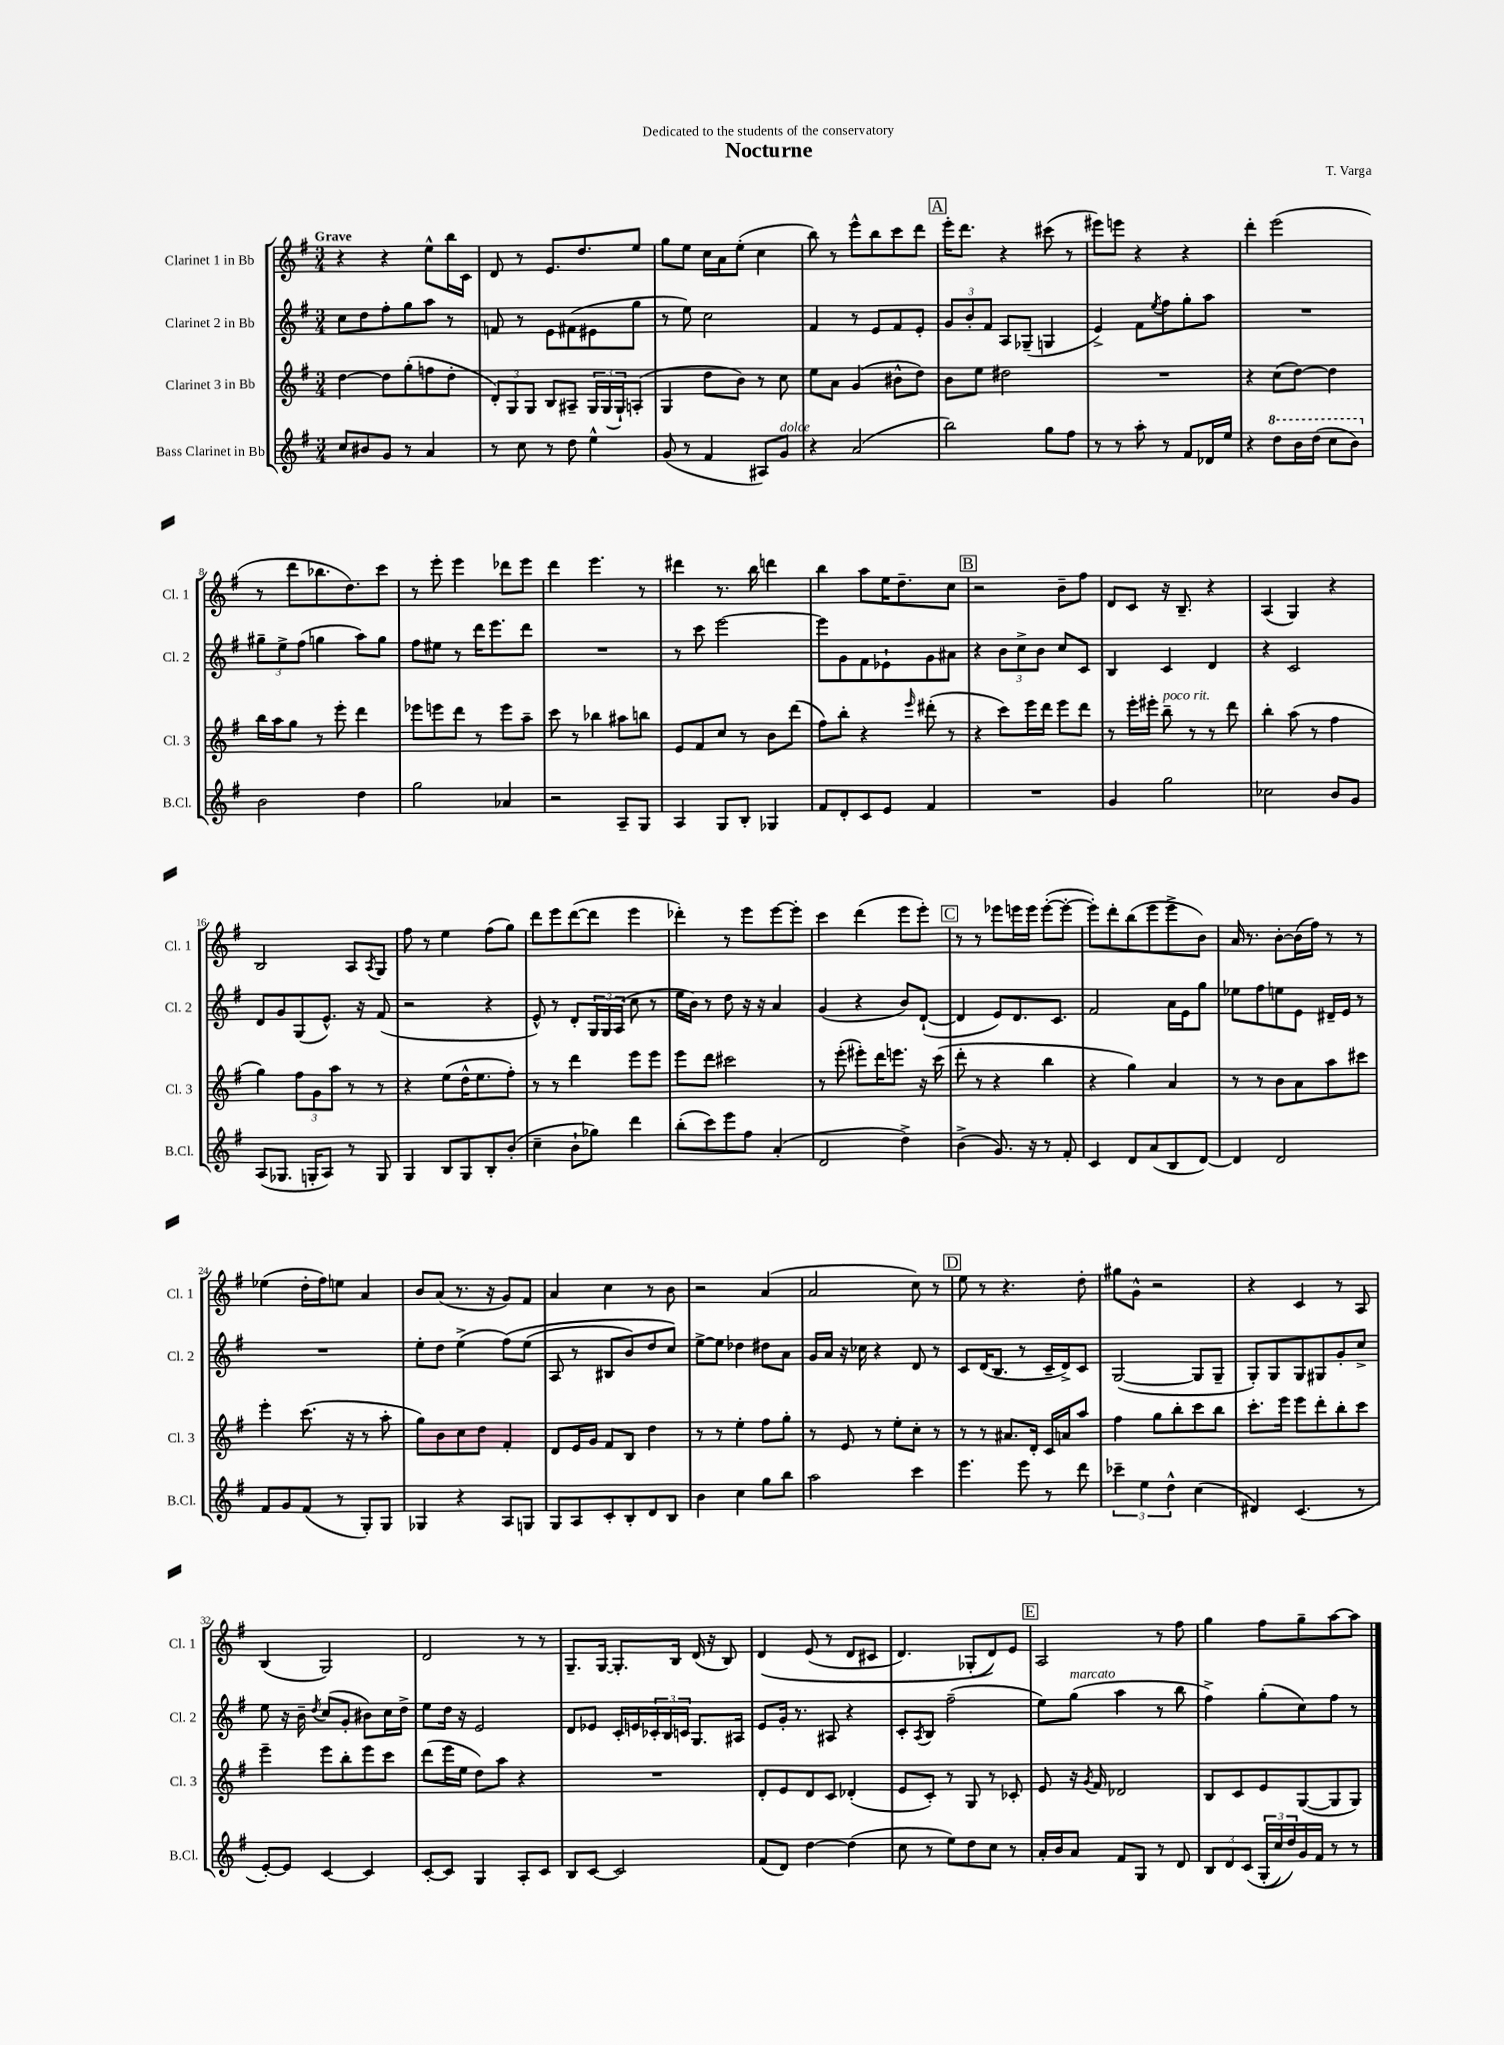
\header { title = "Nocturne" composer = "T. Varga" dedication = "Dedicated to the students of the conservatory" }
<<
\new StaffGroup <<
\new Staff = "s0" \with { instrumentName = "Clarinet 1 in Bb" shortInstrumentName = "Cl. 1" } {
    \clef treble \key g \major \numericTimeSignature \time 3/4 \tempo "Grave"
    r4 r4 e''8-^ b''16 c'16 |
    d'8 r8 e'8. d''8. e''8 |
    g''8 e''8 c''16 a'16 e''8-.( c''4 |
    b''8) r8 e'''8-^ b''8 c'''8 d'''8 |
    \mark \markup { \box "A" } e'''16-. d'''8. r4 cis'''8( r8 |
    eis'''8) e'''8 r4 r4 |
    d'''4-. e'''2( |
    r8 d'''8 bes''8. d''8.) c'''8 |
    r8 e'''8-. e'''4 des'''8 e'''8 |
    d'''4 e'''4. r8 |
    dis'''4 r8. b''16 d'''4 |
    b''4 a''8 e''16 d''8.-- c''8 |
    \mark \markup { \box "B" } r2 b'8-- fis''8 |
    d'8 c'8 r16 b8.-- r4 |
    a4( g4) r4 |
    b2 a8 \acciaccatura { a8 } g8 |
    fis''8 r8 e''4 fis''8( g''8) |
    d'''8 e'''8 d'''8~( d'''8 e'''4 |
    des'''4-.) r8 e'''8 e'''8~ e'''8-. |
    c'''4 d'''4( e'''8 e'''8-.) |
    \mark \markup { \box "C" } r8 r8 ees'''8 e'''16 e'''16 e'''8~-.( e'''8~-. |
    e'''8-.) d'''8-. b''8( e'''8 e'''8-> b'8) |
    a'16 r8. b'8~-. b'16( fis''16) r8 r8 |
    ees''4( d''16-. fis''16) e''8 a'4 |
    b'8 a'8( r8. r16 g'8) fis'8 |
    a'4 c''4 r8 b'8 |
    r2 a'4( |
    a'2 c''8) r8 |
    \mark \markup { \box "D" } e''8 r8 r4. d''8-. |
    gis''8 g'8-^ r2 |
    r4 c'4 r8 a8 |
    b4( g2) |
    d'2 r8 r8 |
    g8.-- g16~ g8.-. b16 d'16( r16 b8) |
    d'4\( e'8( r8 d'8 cis'8 |
    d'4.) ges8-.( d'8)\) e'8 |
    \mark \markup { \box "E" } a2 r8 fis''8 |
    g''4 fis''8 g''8-- a''8~ a''8 \bar "|." |
}
\new Staff = "s1" \with { instrumentName = "Clarinet 2 in Bb" shortInstrumentName = "Cl. 2" } {
    \clef treble \key g \major \numericTimeSignature \time 3/4
    c''8 d''8 fis''8-. g''8 a''8 r8 |
    f'8 r8 e'8 fis'8( eis'8 g''8 |
    r8 e''8) c''2 |
    fis'4 r8 e'8 fis'8 e'8-. |
    \mark \markup { \box "A" } \tuplet 3/2 { g'8 b'8-. fis'8 } a8 ges8--( g4 |
    e'4->) fis'8 \acciaccatura { e''8 } fis''8 g''8-. a''8 |
    R2. |
    \tuplet 3/2 { gis''8-- e''8-> fis''8( } g''4 a''8) g''8 |
    fis''8 eis''8 r8 d'''16 e'''8. d'''8 |
    R2. |
    r8 c'''8 e'''2~ |
    e'''8 g'8 fis'8 ees'8-! g'8 ais'8 |
    \mark \markup { \box "B" } r4 \tuplet 3/2 { b'8 c''8-> b'8 } c''8 c'8 |
    b4 c'4 d'4 |
    r4 c'2 |
    d'8 g'8 g8( e'8.-^) r16 fis'8( |
    r2 r4 |
    e'8-^) r8 d'8-. \tuplet 3/2 { g16 g16 a16( } c''8 r8 |
    e''16 b'16) r8 d''8 r16 r16 a'4 |
    g'4( r4 b'8) d'8~-!( |
    \mark \markup { \box "C" } d'4 e'8) d'8. c'8. |
    fis'2 a'16 e'16 g''8 |
    ees''8 fis''8 e''8 e'8 dis'16-- e'16 r8 |
    R2. |
    e''8-. d''8 e''4->( fis''8)\( e''8( |
    a8 r8 bis8 b'8) d''8 c''8\) |
    e''8~-> e''8 des''4 dis''8 a'8 |
    g'16 a'16 r16 ces''16 r4 d'8 r8 |
    \mark \markup { \box "D" } c'8 d'16( b8. r8 c'16-- d'16->) c'8 |
    g2~( g8 g8-- |
    g8-.) g8 g8 gis8 g'8-. c''8-> |
    e''8 r16 b'16-- \acciaccatura { d''8 } c''8( g'8-. bis'8) c''16 d''16-> |
    e''8 d''16 r16 e'2 |
    d'8 ees'8 c'16-. e'16 \tuplet 3/2 { ces'16-. b16 c'16 } g8. ais16 |
    e'8 g'16-. r8. ais8 r4 |
    c'8-. \acciaccatura { a8 } b8 fis''2--( |
    \mark \markup { \box "E" } e''8) g''8^\markup { \italic "marcato" }( a''4 r8 b''8 |
    fis''4->) g''8-.( c''8) fis''8 r8 \bar "|." |
}
\new Staff = "s2" \with { instrumentName = "Clarinet 3 in Bb" shortInstrumentName = "Cl. 3" } {
    \clef treble \key g \major \numericTimeSignature \time 3/4
    d''4~ d''8 g''8-.( f''8 d''8-. |
    \tuplet 3/2 { d'8-.) g8 g8 } b8 ais8-- \tuplet 3/2 { g16 g16( g16-!) } a8-.( |
    g4 d''8 b'8) r8 c''8 |
    e''8 a'8 g'4( bis'8-^ d''8) |
    \mark \markup { \box "A" } b'8 e''8 dis''2 |
    R2. |
    r4 c''8( d''8~) d''4 |
    b''16 a''16 g''8 r8 e'''8-. d'''4 |
    ees'''8 e'''8 d'''8 r8 e'''8 a''8-- |
    c'''8 r8 bes''4 ais''8 b''8 |
    e'8 fis'8 c''8 r8 b'8 d'''8( |
    fis''8) b''8-. r4 \grace { e'''16 } dis'''8-.( r8 |
    \mark \markup { \box "B" } r4 c'''8) e'''16 d'''16 e'''8 d'''8 |
    r8 e'''16-. eis'''16-. b''8--^\markup { \italic "poco rit." } r8 r8 d'''8 |
    b''4-. a''8( r8 fis''4 |
    g''4) \tuplet 3/2 { fis''8 g'8 a''8 } r8 r8 |
    r4 e''8( d''16-^ e''8. fis''8-.) |
    r8 r8 d'''4 e'''8 e'''8 |
    e'''8 d'''8 cis'''2 |
    r8 e'''8-.( eis'''8-.) d'''16 e'''8. r16 c'''16( |
    \mark \markup { \box "C" } d'''8-. r8 r4 b''4 |
    r4 g''4) a'4 |
    r8 r8 b'8 a'8 a''8 cis'''8 |
    e'''4-. c'''8.( r16 r8 a''8-. |
    g''8) b'8 c''8 d''8 fis'4-. |
    d'8 e'16 g'16 fis'8 b8 d''4 |
    r8 r8 e''4-. fis''8 g''8-. |
    r8 e'8 r8 e''8-. c''8-. r8 |
    \mark \markup { \box "D" } r8 r8 ais'8. d'16-. c'16 a'16 a''8 |
    fis''4 g''8 b''8-. c'''8 b''8 |
    c'''8.-. e'''16 e'''8 d'''8-. b''8-. c'''8 |
    e'''4-- e'''8 b''8-. e'''8 c'''8 |
    d'''8( e'''16 e''16 d''8) a''8 r4 |
    R2. |
    d'8-. e'8 d'8 c'8 des'4-.( |
    e'8 c'8-.) r8 g8 r8 ces'8-. |
    \mark \markup { \box "E" } e'8 r16 \acciaccatura { g'8 } fis'16 des'2 |
    b8 c'8 e'8 g8~( g8 g8) \bar "|." |
}
\new Staff = "s3" \with { instrumentName = "Bass Clarinet in Bb" shortInstrumentName = "B.Cl." } {
    \clef treble \key g \major \numericTimeSignature \time 3/4
    c''8 bis'8 g'8 r8 a'4 |
    r8 c''8 r8 d''8 e''4-^ |
    g'8( r8 fis'4 ais8) g'8^\markup { \italic "dolce" } |
    r4 a'2( |
    \mark \markup { \box "A" } b''2) g''8 fis''8 |
    r8 r8 a''8-. r8 fis'8 des'16 e''16 |
    r4 \ottava #1 d'''8 b''16 d'''16( c'''8 b''8) \ottava #0 |
    b'2 d''4 |
    g''2 aes'4 |
    r2 a8-- g8 |
    a4 g8 b8-. ges4 |
    fis'8 d'8-. c'8 e'8 fis'4 |
    \mark \markup { \box "B" } R2. |
    g'4 g''2 |
    ces''2 b'8 g'8 |
    a8( ges8. g16-. a8) r8 g8 |
    g4 b8 g8 b8-. b'8-.( |
    c''4-- b'8-! ges''8) d'''4 |
    b''8-.( c'''8) e'''8 fis''8 a'4-.( |
    d'2 d''4->) |
    \mark \markup { \box "C" } b'4->( g'8.) r16 r8 fis'8-. |
    c'4 d'8 a'8( b8 d'8~) |
    d'4 d'2 |
    fis'8 g'8 fis'8( r8 g8-.) g8 |
    ges4 r4 a8 g8 |
    g8 a8 c'8-. b8-. d'8 b8 |
    b'4 c''4 g''8 b''8 |
    a''2 c'''4 |
    \mark \markup { \box "D" } e'''4. e'''8 r8 d'''8 |
    \tuplet 3/2 { ces'''4-- e''4 d''4-^ } c''4( |
    dis'4) c'4.( r8 |
    e'8~-.) e'8 c'4~ c'4 |
    c'8~-. c'8 g4 a8-. c'8 |
    b8 c'8~ c'2 |
    fis'8( d'8) d''4~ d''4( |
    c''8 r8 e''8) d''8 c''8 r8 |
    \mark \markup { \box "E" } a'16-. b'16 a'8 fis'8 g8 r8 d'8 |
    \tuplet 3/2 { b8 d'8 c'8\( } \tuplet 3/2 { g16-.( c''16) d''16\) } g'16 fis'16 r8 r8 \bar "|." |
}
>>
>>
